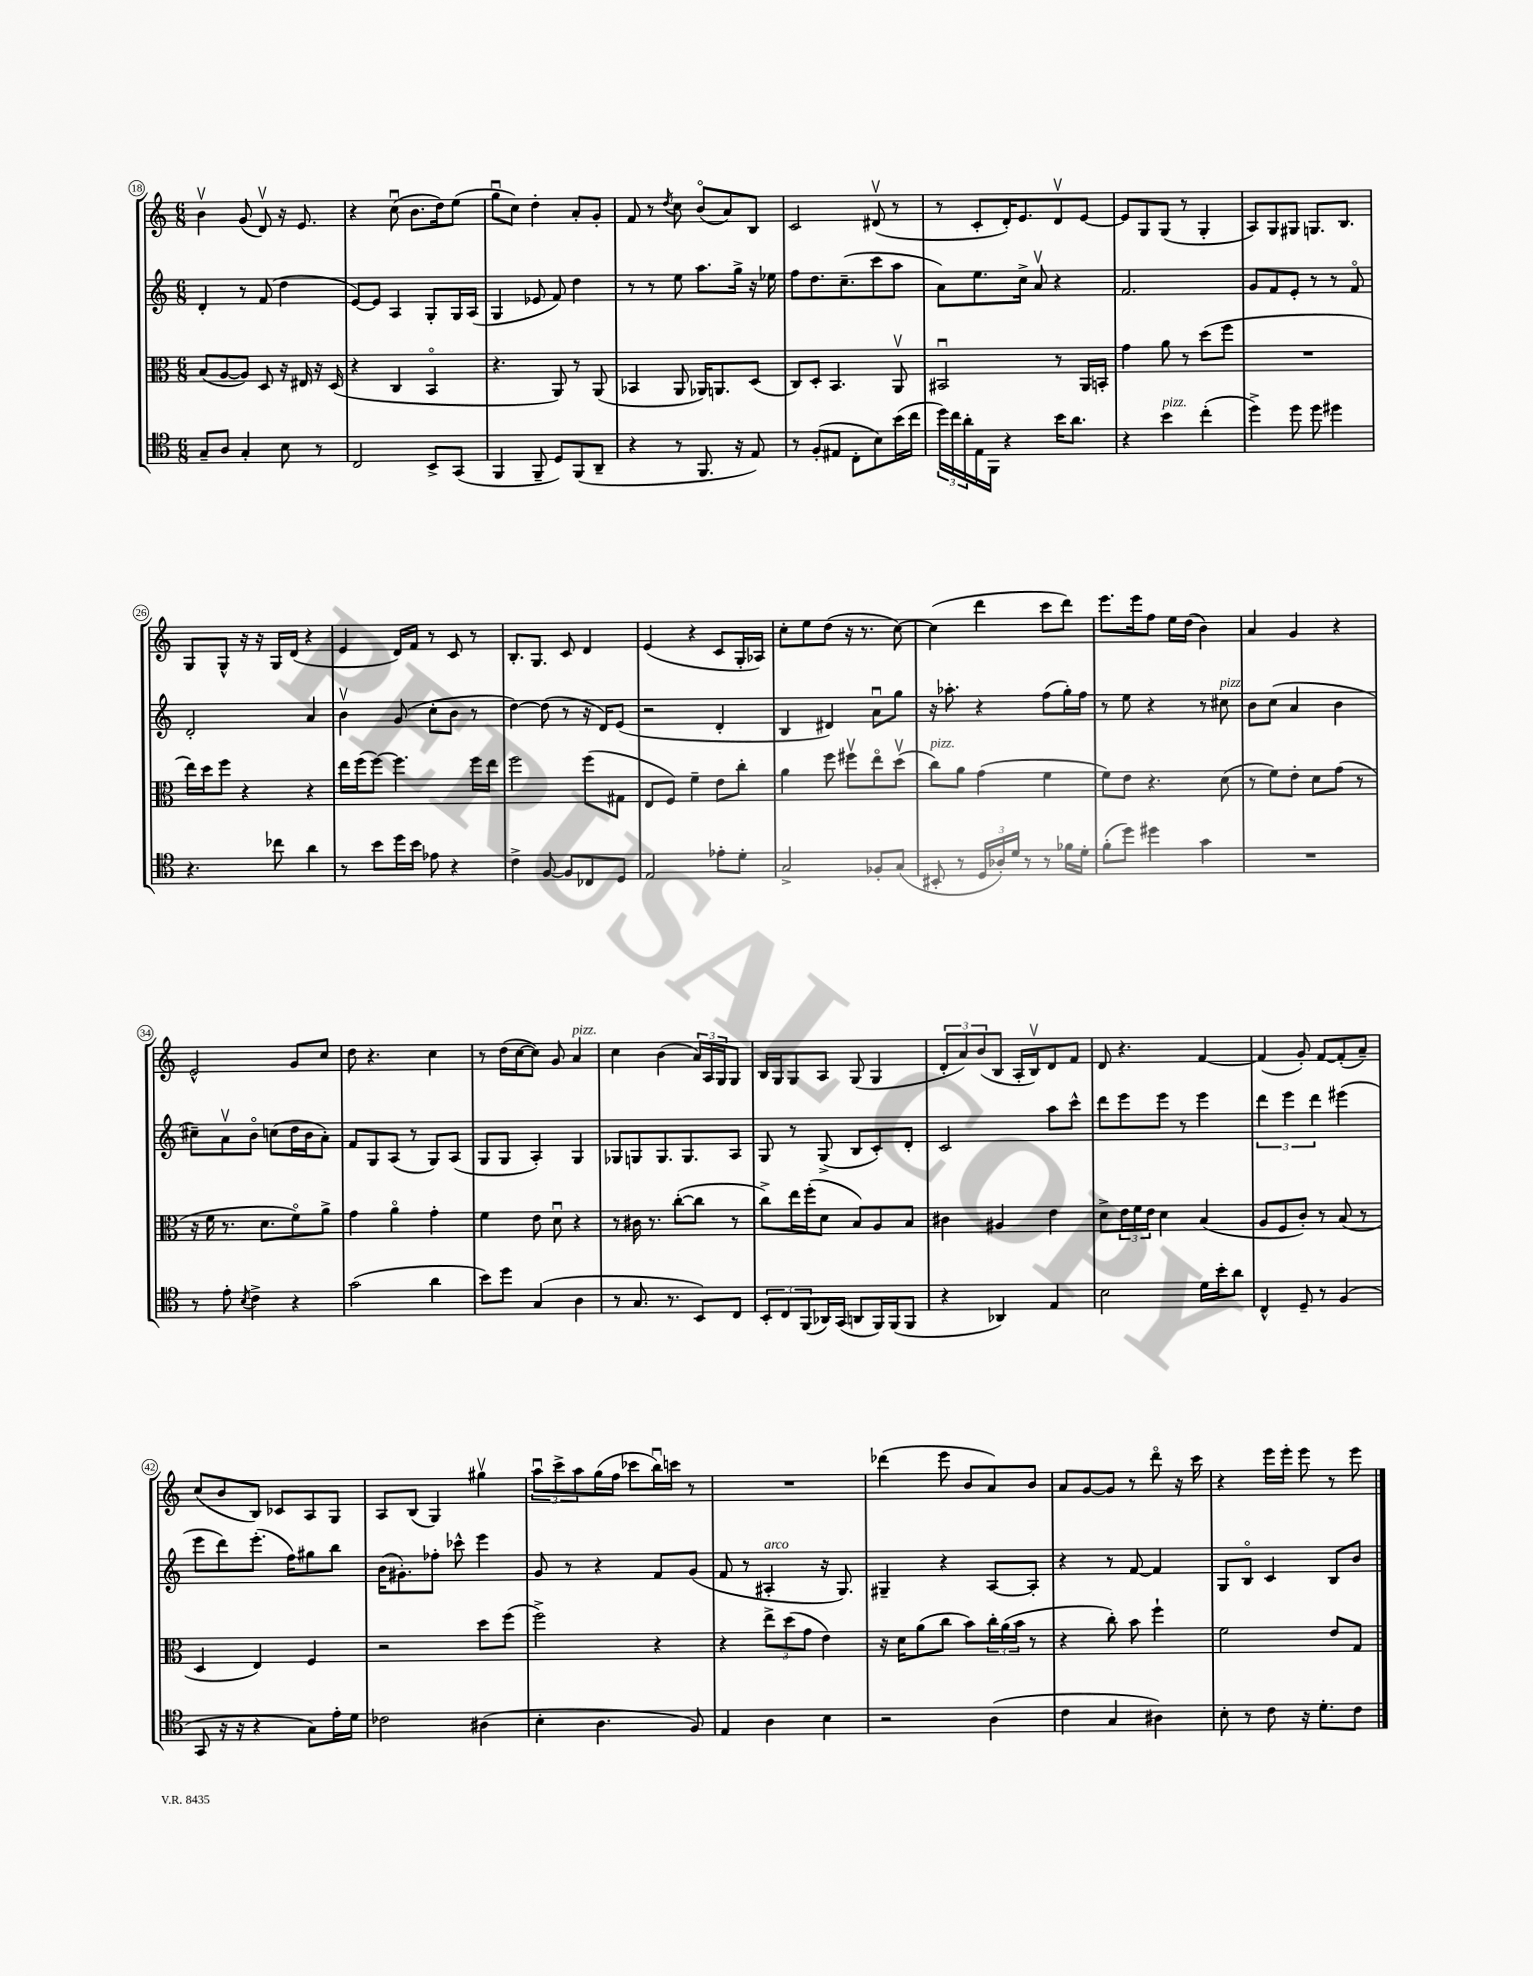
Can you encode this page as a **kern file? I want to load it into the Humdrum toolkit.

**kern	**kern	**kern	**kern
*staff4	*staff3	*staff2	*staff1
*clefC4	*clefC3	*clefG2	*clefG2
*k[]	*k[]	*k[]	*k[]
*M6/8	*M6/8	*M6/8	*M6/8
8G~	(8B	4d'	4bv
8A	[8A	.	.
4G'	8A])	8r	(8g
.	8D	(8f	8dv)
8B	16r	4dd	16r
.	16E#	.	8.e
8r	16r	.	.
.	(16D	.	.
=	=	=	=
2C	4r	[8e)	4r
.	.	8e]	.
.	4C	4A	(8ccu
.	.	.	8.b
8BB^	4BBo	8G'	.
.	.	.	16dd)
(8GG	.	16G	(8ee
.	.	(16A	.
=	=	=	=
4FF	4.r	4G	8ggu
.	.	.	8cc)
8FF~	.	8e-	4dd'
8D)	8AA)	8f)	.
(8FF	8r	4dd	8a'
8AA~	(8AA	.	8g'
=	=	=	=
4r	4BB-	8r	8f
.	.	8r	8r
.	.	.	8qdd
8r	8AA	8ee	8cc
8.FF	16AA-)	8.aa	(8bo
.	8.AA	.	.
.	.	.	8a)
16r	.	16gg^	.
8E)	(8D	16r	8B
.	.	16ee-	.
=	=	=	=
8r	8C)	8ff	2c
(8F'	8D'	8.dd	.
8E#	4.BB	.	.
.	.	(8.cc~	.
8C'	.	.	.
8B)	.	8ccc	(8d#v
(16b	8AAv	8aa	8r
16cc	.	.	.
=	=	=	=
24dd)	2BB#u	8a)	8r
24cc	.	.	.
24a'	.	.	.
16E	.	8.ee	8c'
16FF	.	.	.
4r	.	.	16d')
.	.	16cc^	8.e
.	.	8av	.
16b	8r	4r	8dv
8.a	.	.	.
.	16AA	.	[8e
.	16BB'	.	.
=	=	=	=
4r	4g	2.f	8e]
.	.	.	8G
4b	8a	.	(8G
.	8r	.	8r
(4cc'	(8dd	.	4G'
.	8ff	.	.
=	=	=	=
4dd^)	2.r	8g	8A)
.	.	8f	8G
8dd	.	8e'	8G#
8dd	.	8r	8.G
4dd#	.	8r	.
.	.	.	8.B
.	.	8fo	.
=	=	=	=
4.r	16ee)	2d'	8G
.	16dd	.	.
.	8ff	.	8G^^
.	4r	.	16r
.	.	.	16r
8cc-	.	.	16G
.	.	.	(16d
4a	4r	4a	4r
=	=	=	=
8r	16ee	4bv	4e
.	(16ff	.	.
8b	[8ff)	.	.
16dd	4.ff]	(8g	16d)
16b	.	.	16f
8e-	.	8cc'	8r
4r	.	8b	8c
.	16ff	8r	8r
.	16ee	.	.
=	=	=	=
4c^	2ff	[4dd)	8.B'
.	.	.	8.G
[8F	.	(8dd]	.
8F]	.	8r	8c
8C-	(8ff	16r	4d
.	.	16d)	.
8D	8G#	(8e	.
=	=	=	=
2E	8E	2r	(4e
.	8F)	.	.
.	4f~	.	4r
8e-'	8e	4d'	8c
8d'	8cc'	.	16G'
.	.	.	16A-)
=	=	=	=
2G^	4a	4B	8cc'
.	.	.	8ee
.	8ff	4d#)	(8dd
.	8ff#v	.	16r
.	.	.	8.r
8F-'	8eeo	8au	.
(8G	(8ddv	8gg	[8cc)
=	=	=	=
8BB#'	8cc)	16r	(4cc]
.	.	8.aa-'	.
8r	8a	.	.
24D	(4g	4r	4ddd
24A-')	.	.	.
24d	.	.	.
8r	.	.	.
8r	4f	(8ff	8ccc
16f-	.	16gg')	8ddd)
16d'	.	16ff	.
=	=	=	=
(8f'	8f)	8r	8.eee
8dd)	8e	8ee	.
.	.	.	16eee
4dd#	4.r	4r	8ff
.	.	.	16ee
.	.	.	(16dd
4g	.	8r	4b)
.	(8d	8cc#	.
=	=	=	=
2.r	8r	8b	4a
.	8f)	(8cc	.
.	8e'	4a	4g
.	8d	.	.
.	(8g	4b	4r
.	8r	.	.
=	=	=	=
8r	16r	8cc#~)	2e^^
.	16f	.	.
8e'	8.r	8av	.
8qB	.	.	.
4c^	.	8bo	.
.	8.d	.	.
.	.	(8cc	.
4r	8fo)	16dd	8g
.	.	16b	.
.	8a^	8a')	8cc
=	=	=	=
(2g	4g	8f	8dd
.	.	8G	4.r
.	4ao	(8A	.
.	.	8r	.
4a	4g'	8G)	4cc
.	.	(8A	.
=	=	=	=
8b)	4f	8G	8r
8dd	.	8G	(16dd
.	.	.	[16cc
(4G	8e	4A')	8cc])
.	8du	.	8g
4A	4r	4G	4a
=	=	=	=
8r	8r	8G-	4cc
8.G	16c#	8G	.
.	8.r	.	.
.	.	8.G	(4b
8.r	.	.	.
.	([8cc'	.	.
.	.	8.G	.
8BB)	8cc]	.	24a)
.	.	.	24A
.	.	.	24G
8C	8r	8A	8G
=	=	=	=
12BB'	8cc^)	8G	16B
.	.	.	16G
12C	.	.	.
.	16ee	8r	8G
(12FF	.	.	.
.	(16ff'	.	.
16AA-)	8d	(8G^	8A
(16GG	.	.	.
8AA	8B)	8B	(8G
16FF)	8A	8c')	4G
(16FF	.	.	.
8FF	8B	8d'	.
=	=	=	=
4r	4c#	2c	12d'
.	.	.	12a)
.	.	.	(12b
4AA-)	4A#	.	8B
.	.	.	16A'
.	.	.	16Bv)
4E	4e	8aa	8d
.	.	8ccc^^	8f
=	=	=	=
2B	8d^	8ddd	8d
.	24e	8eee	4.r
.	24f	.	.
.	24e	.	.
.	4d	8eee	.
.	.	8r	.
16d	(4B	4eee	[4f
16b'	.	.	.
8a	.	.	.
=	=	=	=
4C^^	8A	6ddd	(4f]
.	8F	.	.
.	.	6eee	.
8D~	8c')	.	8g')
.	.	6ddd	.
8r	8r	.	[8f
(4F	(8B	(4eee#	(8f']
.	8r	.	8a~)
=	=	=	=
8GG	4D	8eee	(8cc
16r	.	8ddd)	8b
16r	.	.	.
4r	4E)	(8.eee'	8B)
.	.	.	8c-
.	.	16ff)	.
8G)	4F	8gg#	8A
16e'	.	8bb	8G
16d	.	.	.
=	=	=	=
2c-	2r	(16b	8A
.	.	8.g#')	.
.	.	.	(8B
.	.	8ff-'	4G)
.	.	8ccc-^^	.
(4A#	8dd	4eee	4gg#v
.	(8ff	.	.
=	=	=	=
4B'	2ff^)	8g	12aau
.	.	.	12ccc^
.	.	8r	.
.	.	.	12aa
4.A	.	4r	(16gg
.	.	.	16ff
.	.	.	8ccc-
.	4r	8f	16bbu)
.	.	.	16ccc
8F)	.	(8g	8r
=	=	=	=
4E	4r	8f	2.r
.	.	8r	.
4A	12ee^	4A#'	.
.	(12dd	.	.
.	12g	.	.
4B	4e)	16r	.
.	.	8.G)	.
=	=	=	=
2r	16r	4G#~	(4ddd-
.	16d	.	.
.	(8a	.	.
.	8cc	4r	8eee
.	8b)	.	8b
(4A	24cc'	[8A	8a)
.	(24a	.	.
.	24b	.	.
.	8r	8A']	8b
=	=	=	=
4c	4r	4r	8a
.	.	.	[8g
4G	8cc')	8r	8g]
.	8b	[8f	8r
4A#)	4ff`	4f]	8dddo
.	.	.	16r
.	.	.	16ccc
=	=	=	=
8B'	2f	8G	4r
8r	.	8Bo	.
8c	.	4c	16eee
.	.	.	16eee'
16r	.	.	8eee
8.d'	.	.	.
.	8e	8B	8r
8c	8G	8b	8eee
==	==	==	==
*-	*-	*-	*-
